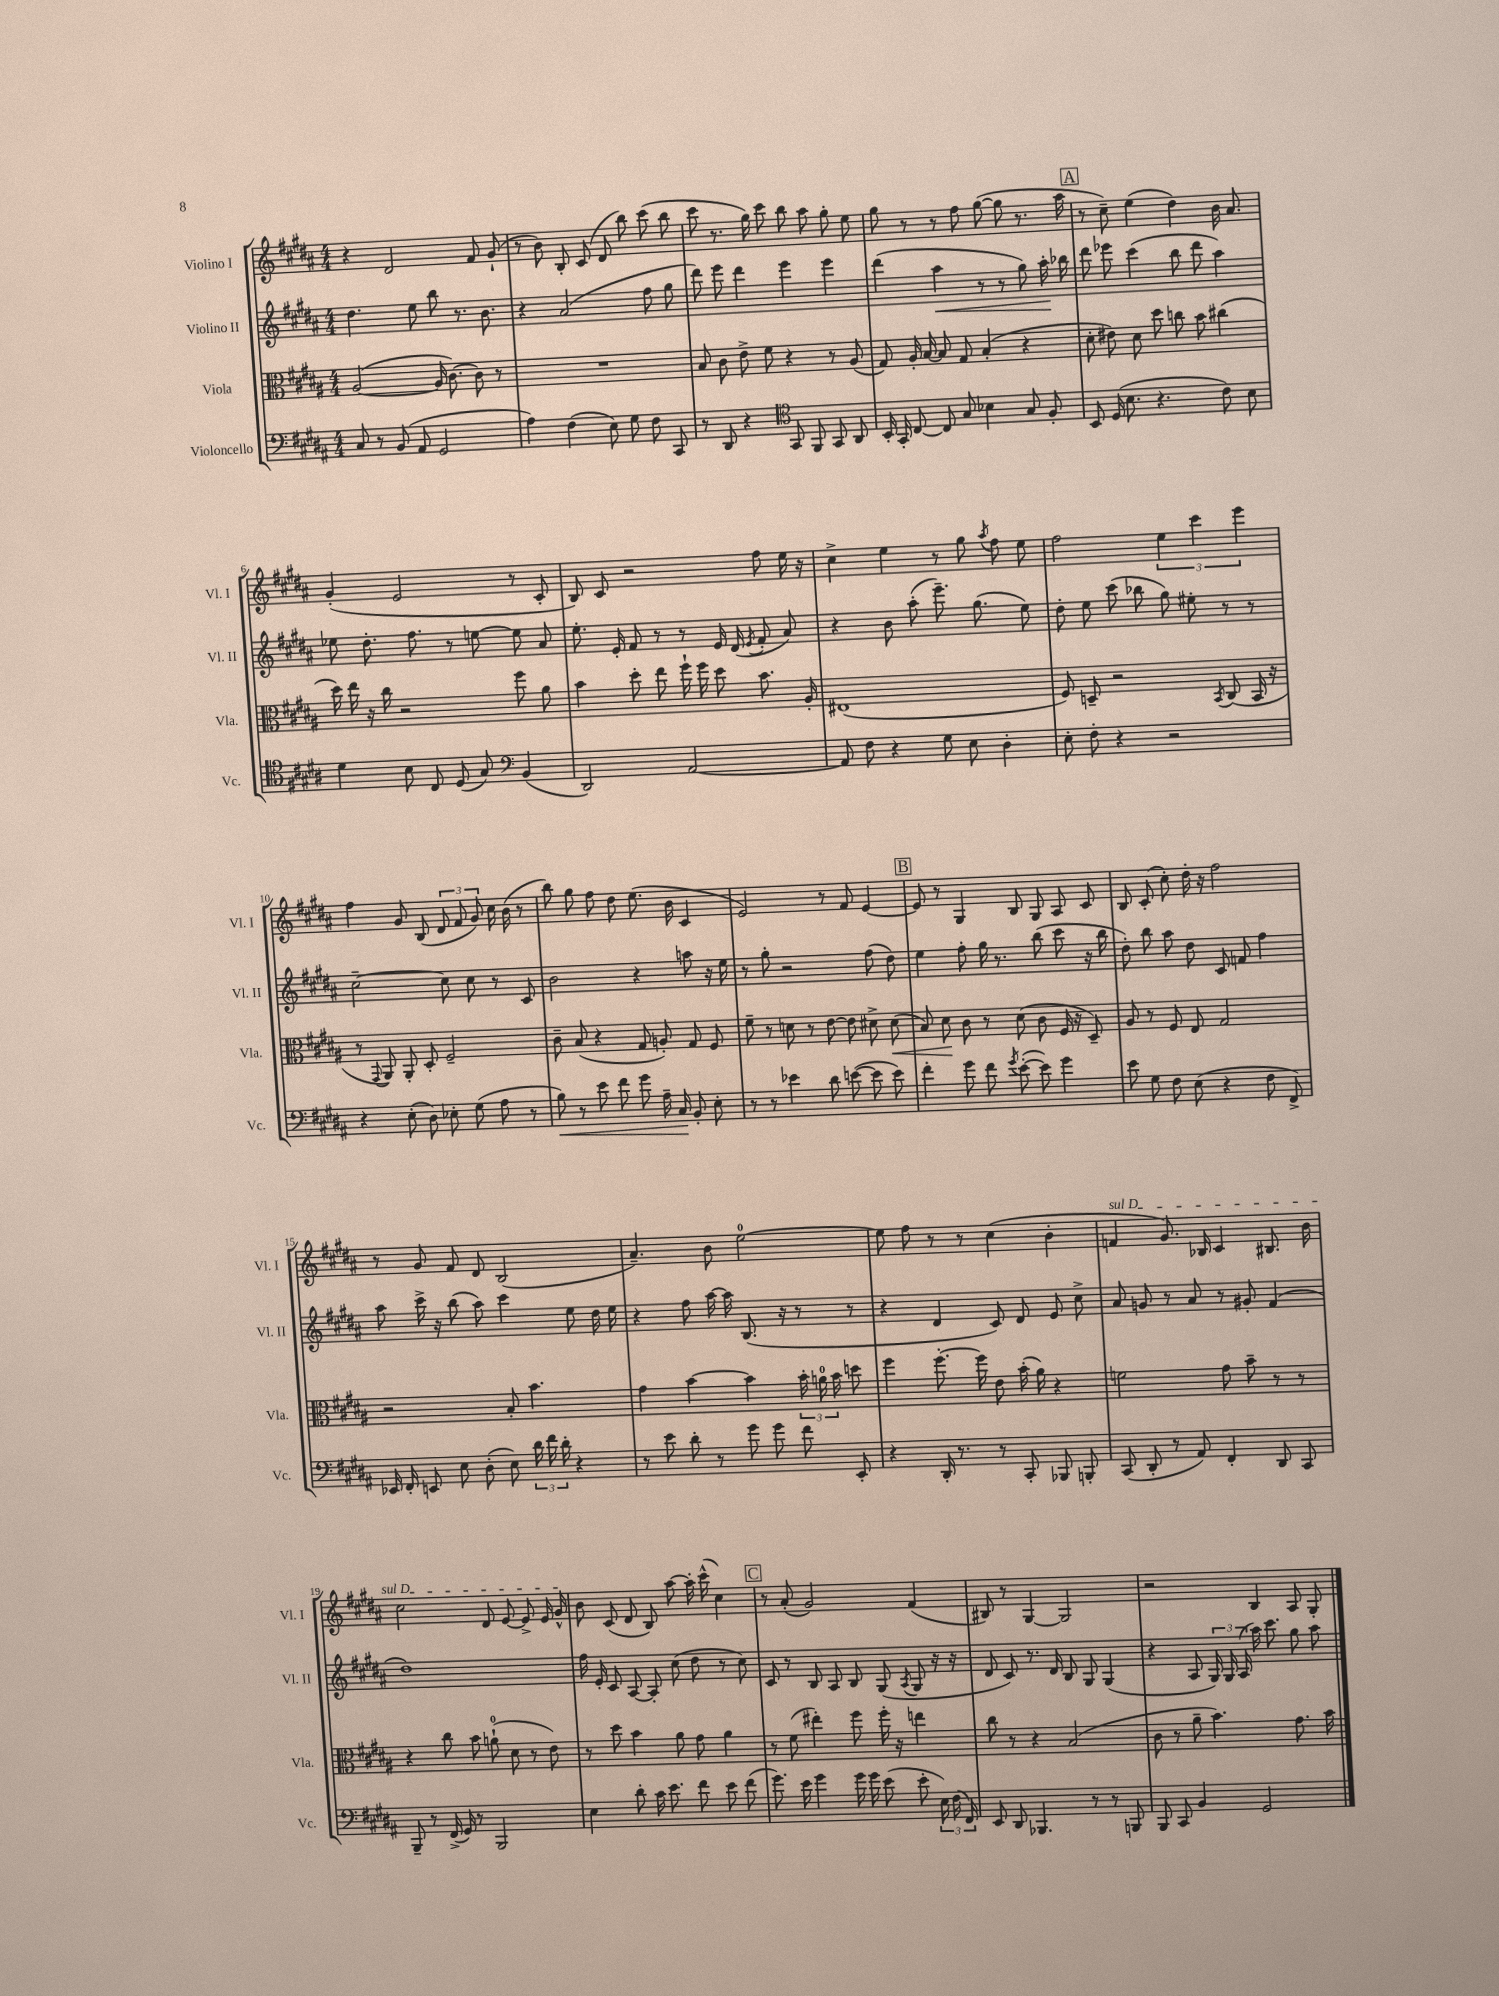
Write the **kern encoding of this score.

**kern	**kern	**kern	**kern
*staff4	*staff3	*staff2	*staff1
*clefF4	*clefC3	*clefG2	*clefG2
*k[f#c#g#d#a#]	*k[f#c#g#d#a#]	*k[f#c#g#d#a#]	*k[f#c#g#d#a#]
*M4/4	*M4/4	*M4/4	*M4/4
8C#	([2A#	4.dd#	4r
8r	.	.	.
(8BB	.	.	2d#
8AA#	.	8ee	.
2GG#	16A#]	8bb	.
.	[8.c#)	.	.
.	.	8.r	.
.	8c#]	.	8f#
.	.	8.b	.
.	8r	.	(8g#`
=	=	=	=
4A#)	1r	4r	8r
.	.	.	8b)
(4F#	.	(2a#	8B'
.	.	.	(8c#
8E)	.	.	8d#
8G#	.	.	8bb)
8F#	.	8ff#	(8ccc#
8CC#	.	8gg#	8bb
=	=	=	=
8r	8B	8ddd#)	8ccc#
8DD#	8c#	8eee	8.r
4r	8e^	4ddd#	.
.	.	.	16gg#)
.	8f#	.	8ccc#
*clefC4	*	*	*
8GG#	4r	4eee	8bb
8FF#	.	.	8aa#
8GG#	8r	4eee	8gg#'
8AA#	(8A#	.	8ee
=	=	=	=
16BB'	8G#)	(4ddd#	8gg#
16GG#'	.	.	.
[8C#	16A#'	.	8r
.	[16B	.	.
8C#]	8B]	4aa#	8r
8G#	8G#	.	8ff#
4B-	(4B'	8r	([8gg#
.	.	8r	8gg#]
8G#	4r	8gg#)	8.r
8F#'	.	16aa#'	.
.	.	16bb-	16aa#
=	=	=	=
8BB	8d#'	8ddd#	8r
(16D#	8e#)	8eee-	8cc#~)
8.B	.	.	.
.	8d#	(4ccc#	(4ee
4.r	8dd#	.	.
.	8cc	8bb	4dd#)
.	8b	8ddd#	.
8c#)	(4cc#	4aa#)	16b
.	.	.	8.a#
8B	.	.	.
=	=	=	=
4d#	16dd#)	8ee-	(4g#'
.	16ee	.	.
.	16r	8.dd#'	.
.	16cc#	.	.
8B	2r	.	2e
.	.	8.ff#	.
8C#	.	.	.
(8D#	.	8r	.
8G#)	.	[8ee	.
*clefF4	*	*	*
(4BB	8ff#	8ee]	8r
.	8a#	8a#	8c#'
=	=	=	=
2DD#)	4b	8.ee'	8B)
.	.	.	8c#
.	.	16e'	.
.	8dd#'	8f#	2r
.	8ee	8r	.
[2AA#	16ff#`	8r	.
.	16ff#	.	.
.	8dd#	16e	.
.	.	(16d#	.
.	.	8qe	.
.	8.b	8f#'	8ff#
.	.	8a#)	16ee
.	16A#'	.	16r
=	=	=	=
8AA#]	(1E#	4r	4cc#^
8F#	.	.	.
4r	.	8b	4ee
.	.	(8aa#'	.
8G#	.	8.eee~)	8r
8E	.	.	8gg#
.	.	(8.gg#	.
.	.	.	8qaa#
4D#'	.	.	8ff#
.	.	8ee)	8ee
=	=	=	=
8E'	8F#)	8dd#'	2ff#
8F#'	8D~	8ee	.
4r	2r	(8ccc#	.
.	.	8bb-	.
2r	.	8gg#)	6ee
.	.	8ee#'	.
.	.	.	6ccc#
.	8qBB	.	.
.	(8C#	8r	.
.	.	.	6eee
.	16BB	8r	.
.	16r	.	.
=	=	=	=
4r	8r	[2cc#~	4ff#
.	8qqGG#	.	.
.	8AA#)	.	.
(8E'	8AA#'	.	8g#
8D#)	8D#'	.	(8B
8E-'	2F#~	8cc#]	12d#
.	.	.	12f#
(8G#	.	8cc#	.
.	.	.	12g#)
8A#	.	8r	16cc#
.	.	.	(16b
8r	.	8c#	8r
=	=	=	=
8B)	8c#~	2b	8bb)
8r	(8B	.	8gg#
8e	4r	.	8ff#
8f#	.	.	8dd#
8g#	8G#	4r	(8.ee
16A#~	8A')	.	.
16C#	.	.	16b
8BB'	8G#	8aa	4c#
8E'	8F#	16r	.
.	.	16ee	.
=	=	=	=
8r	8f#~	8r	2e)
8r	8r	8gg#'	.
4e-	8d	2r	.
.	8r	.	.
8d#	[8e	.	8r
([8e	8e]	.	8f#
8e]	8d#^	(8ff#	[4e
8e)	(8d#	8dd#)	.
=	=	=	=
4f#'	8B)	4ee	8e]
.	8d#	.	8r
8g#	8c#	8ff#'	4G#
8f#	8r	16gg#	.
.	.	8.r	.
8qg#	.	.	.
([8e'	(8d#	.	8B
8e])	8c#	(8bb	8G#
4g#	16F#	8ccc#	8A#
.	16r	.	.
.	8D#~)	16r	8c#
.	.	16bb	.
=	=	=	=
8e	8A#	8dd#')	8B
8G#	8r	8bb	(8c#'
8F#	8F#	8aa#	8cc#')
(8E	8E	8dd#	16dd#'
.	.	.	16r
4r	2G#	8c#	2ff#
.	.	8f	.
8F#	.	4ff#	.
8FF#^)	.	.	.
=	=	=	=
16EE-	2r	8aa#	8r
16FF#'	.	.	.
8EE	.	16ccc#^	8g#
.	.	16r	.
8E	.	(8bb	8f#
(8D#'	.	8aa#)	8d#
8E)	8B'	4ccc#	(2B
24d#	4.b	.	.
24f#	.	.	.
24d#'	.	.	.
4r	.	8ee	.
.	.	16dd#	.
.	.	16ee	.
=	=	=	=
8r	4g#	4r	4.a#~)
8e	.	.	.
8d#'	[4b	8ff#	.
8r	.	[16aa#	8b
.	.	16aa#]	.
8g#	4b]	(8.B	[2ee
8g#	.	.	.
.	.	16r	.
8f#	24b'	8r	.
.	24a	.	.
.	24b	.	.
8EE'	8dd	8r	.
=	=	=	=
4r	4ff#	4r	8ee]
.	.	.	8ff#
16DD#'	[8.ff#'	4d#	8r
8.r	.	.	.
.	.	.	8r
.	16ff#]	.	.
8r	8e	8c#)	(4cc#
8CC#'	(16b'	8d#	.
.	16a#)	.	.
8BBB-	4r	8e	4b'
8BBB'	.	8cc#^	.
=	=	=	=
(8CC#	2f	8a#	4f
8DD#'	.	8g	.
8r	.	8r	8.g#)
8AA#)	.	8a#	.
.	.	.	16B-
4FF#'	8g#	8r	4c#
.	8b~	8g#'	.
8DD#	8r	(4f#	8.B#
8CC#	8r	.	.
.	.	.	16b
=	=	=	=
8BBB~	4r	1dd#)	2cc#
8r	.	.	.
(16FF#^	8cc#	.	.
16GG#)	.	.	.
8r	8b	.	.
2BBB	(8a`	.	8d#
.	8d#	.	[8e
.	8r	.	8e^]
.	8e)	.	16e
.	.	.	16g#^^
=	=	=	=
4E	8r	16ff#	8b
.	.	16e'	.
.	8dd#	8c#	(8c#
8d#'	4b	[8A#	8d#
16c#	.	8A#']	8B)
8.e	.	.	.
.	8a#	(8cc#	[8aa#
8f#	8g#	8dd#	16aa#']
.	.	.	(16ccc#^^
8e	4a#	8r	4cc#)
(8f#	.	8cc#)	.
=	=	=	=
8.g#)	8r	8c#	8r
.	(8f#	8r	(8a#'
16e	.	.	.
4g#	4ee#')	8B	2g#)
.	.	8A#	.
16g#	8ff#	8B	.
16g#	.	.	.
(8e	16ff#'	(8G#	.
.	16r	.	.
.	.	8qA#	.
8e'	4ee	8G#	(4f#
24E)	.	16r	.
(24F#	.	.	.
.	.	16r	.
24FF#)	.	.	.
=	=	=	=
8EE	8cc#	8d#	8B#)
8DD#	8r	8c#)	8r
4.BBB-	4r	8.r	[4G#
.	.	16d#	.
.	(2B	8B	2G#]
8r	.	8G#	.
8r	.	(4G#	.
8BBB	.	.	.
=	=	=	=
8BBB	8c#	4r	2r
8CC#	8r	.	.
4BB	8a#~	8A#	.
.	4.b)	24G#)	.
.	.	24G#	.
.	.	(24A#	.
2GG#	.	16aa#)	4B
.	.	8.ccc#	.
.	8.g#	8gg#	8A#
.	.	8aa#	8G#'
.	16b	.	.
==	==	==	==
*-	*-	*-	*-
